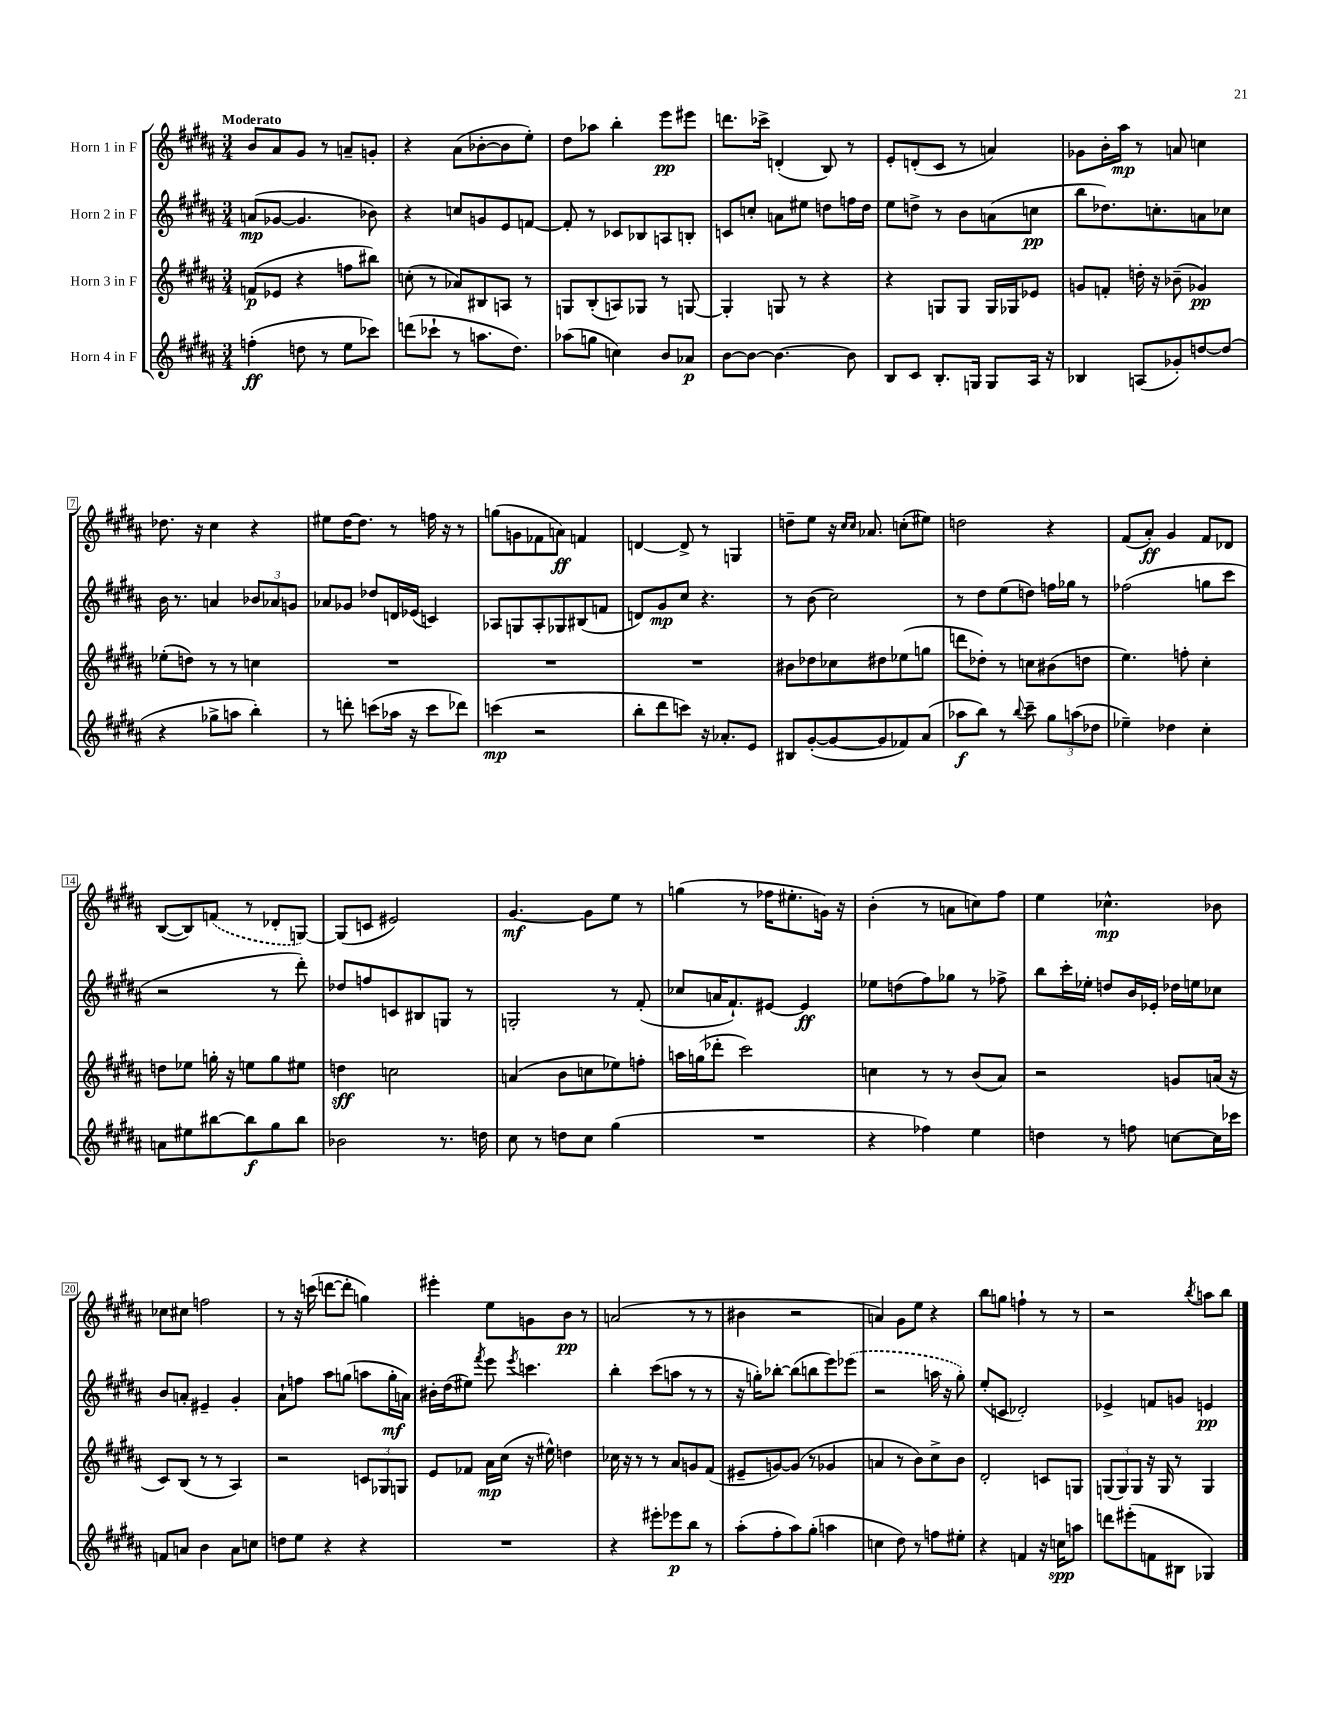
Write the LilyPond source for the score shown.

<<
\new StaffGroup <<
\new Staff = "s0" \with { instrumentName = "Horn 1 in F" } {
    \clef treble \key b \major \numericTimeSignature \time 3/4 \tempo "Moderato"
    b'8 ais'8 gis'8 r8 a'8-- g'8-. |
    r4 ais'8( bes'8~-. bes'8 e''8-.) |
    dis''8 aes''8 b''4-. e'''8\pp eis'''8 |
    d'''8. ces'''16-> d'4-.( b8) r8 |
    e'8-. d'8-.( cis'8 r8 a'4) |
    ges'8 b'16-. ais''16\mp r8 a'8 c''4 |
    des''8. r16 cis''4 r4 |
    eis''8 dis''16~ dis''8. r8 f''16 r16 r8 |
    g''8( g'8 fes'8 a'8\ff) f'4 |
    d'4~ d'8-> r8 g4 |
    d''8-- e''8 r16 \grace { cis''16 cis''16 } aes'8. c''8-.( eis''8) |
    d''2 r4 |
    fis'8( ais'8-.\ff) gis'4 fis'8 des'8 |
    b8~( b8) \once \slurDashed f'8( r8 des'8-. g8~) |
    g8( c'8 eis'2) |
    gis'4.~\mf gis'8 e''8 r8 |
    g''4( r8 fes''16 eis''8.-. g'16) r16 |
    b'4-.( r8 a'8 c''8) fis''8 |
    e''4 ces''4.-^\mp bes'8 |
    ces''8 cis''8 f''2 |
    r8 r16 c'''16( d'''8~ d'''8-. g''4) |
    eis'''4-. e''8 g'8 b'8\pp r8 |
    a'2( r8 r8 |
    bis'4 r2 |
    a'4) gis'8 e''8 r4 |
    b''8 g''8 f''4-! r8 r8 |
    r2 \acciaccatura { b''8 } a''8 b''8 \bar "|." |
}
\new Staff = "s1" \with { instrumentName = "Horn 2 in F" } {
    \clef treble \key b \major \numericTimeSignature \time 3/4
    a'8\mp( ges'8~ ges'4. bes'8) |
    r4 c''8 g'8 e'8 f'8~ |
    f'8-. r8 ces'8 bes8 a8 b8-. |
    c'8 c''8-. a'8 eis''8 d''8 f''16 d''16 |
    e''8 d''8-> r8 b'8 a'8( c''8\pp |
    b''8 des''8.) c''8.-. a'8 ces''8 |
    b'16 r8. a'4 \tuplet 3/2 { bes'8 aes'8 g'8 } |
    aes'8 ges'8 des''8 d'16 ees'16( c'4) |
    aes8 g8 aes8-. ges8 bis8( f'8 |
    d'8) gis'8\mp cis''8 r4. |
    r8 b'8( cis''2) |
    r8 dis''8 e''8( d''8) f''16 ges''16 r8 |
    fes''2( g''8 cis'''8 |
    r2 r8 dis'''8-.) |
    des''8 f''8 c'8 bis8 g8 r8 |
    g2-. r8 fis'8-.( |
    ces''8 a'16 fis'8.-!) eis'8~ eis'4\ff |
    ees''8 d''8( fis''8) ges''8 r8 fes''8-> |
    b''8 cis'''16-. ees''16-. d''8 b'16 ees'16-. des''16 e''16 ces''8 |
    b'8 a'8-. eis'4-- gis'4-. |
    ais'8-! f''8 ais''8 g''8( a''8 g''16-.\mf a'16) |
    bis'16-. dis''16( eis''8) \acciaccatura { fis'''8 } e'''8 \acciaccatura { e'''8 } c'''4. |
    b''4-. cis'''8( a''8 r8 r8 |
    r16 g''16-.) bes''8~-. bes''8( b''8 e'''8) \once \slurDashed ees'''8( |
    r2 a''16 r16 gis''8-.) |
    e''8-.( c'8 des'2-.) |
    ees'4-> f'8 g'8 e'4\pp \bar "|." |
}
\new Staff = "s2" \with { instrumentName = "Horn 3 in F" } {
    \clef treble \key b \major \numericTimeSignature \time 3/4
    f'8\p( ees'8 r4 f''8 bis''8) |
    c''8-.( r8 aes'8) bis8 a8 r8 |
    g8 b8-.( a8) ges8 r8 g8~ |
    g4-. g8 r8 r4 |
    r4 g8 g8 g16 ges16 ees'8 |
    g'8 f'8-. d''16-. r16 bes'8--( ges'4\pp) |
    ees''8-.( d''8) r8 r8 c''4 |
    R2. |
    R2. |
    R2. |
    bis'8 des''8 ces''8 dis''8 ees''8( g''8 |
    d'''8 des''8-.) r8 c''8 bis'8( d''8 |
    e''4.) f''8-. cis''4-. |
    d''8 ees''8 g''16-. r16 e''8 g''8 eis''8 |
    d''4\sff c''2 |
    a'4( b'8 c''8 ees''8) f''8-. |
    a''16 g''16( des'''8-. cis'''2) |
    c''4 r8 r8 b'8( ais'8) |
    r2 g'8 a'16( r16 |
    cis'8) b8( r8 r8 ais4) |
    r2 \tuplet 3/2 { c'8 ges8 g8 } |
    e'8 fes'8 ais'16\mp cis''16( r16 eis''16-^) d''4 |
    ces''16 r16 r8 r8 ais'8 g'8 fis'8( |
    eis'8-- g'8~) g'8( r8 ges'4 |
    a'4 r8 b'8) cis''8-> b'8 |
    dis'2-. c'8 g8 |
    \tuplet 3/2 { g8( g8) g8 } r16 g16 r8 g4 \bar "|." |
}
\new Staff = "s3" \with { instrumentName = "Horn 4 in F" } {
    \clef treble \key b \major \numericTimeSignature \time 3/4
    f''4-.\ff( d''8 r8 e''8 ces'''8) |
    d'''8( ces'''8-! r8 a''8. dis''8.) |
    aes''8( g''8 c''4) b'8 aes'8\p |
    b'8~ b'8~ b'4.~ b'8 |
    b8 cis'8 b8.-. g16 g8 ais16 r16 |
    bes4 a8( ges'8-.) d''8~ d''8( |
    r4 ges''8-> a''8 b''4-.) |
    r8 d'''8-. c'''8( aes''16 r16 c'''8 des'''8) |
    c'''4\mp( r2 |
    b''8-. dis'''8 c'''8) r16 aes'8.-. e'8 |
    bis8 gis'8~-.( gis'8~ gis'8 fes'8) ais'8( |
    aes''8\f b''8) r8 \appoggiatura { b''8 } cis'''8-- \tuplet 3/2 { gis''8 a''8( des''8 } |
    ees''4--) des''4 cis''4-. |
    a'8 eis''8 bis''8~ bis''8\f gis''8 bis''8 |
    bes'2 r8. d''16 |
    cis''8 r8 d''8 cis''8 gis''4( |
    R2. |
    r4 fes''4) e''4 |
    d''4 r8 f''8 c''8~ c''16 ces'''16 |
    f'8 a'8 b'4 a'8 c''8 |
    d''8 e''8 r4 r4 |
    R2. |
    r4 eis'''8-. ees'''8\p b''8 r8 |
    ais''8-.( fis''8-. ais''8) gis''8-.( a''4 |
    c''4 dis''8) r8 f''8 eis''8-. |
    r4 f'4 r16 c''16\spp a''8 |
    d'''8 eis'''8-.( f'8 bis8 ges4) \bar "|." |
}
>>
>>
\layout { \context { \Score \override BarNumber.stencil = #(make-stencil-boxer 0.1 0.3 ly:text-interface::print) } }
